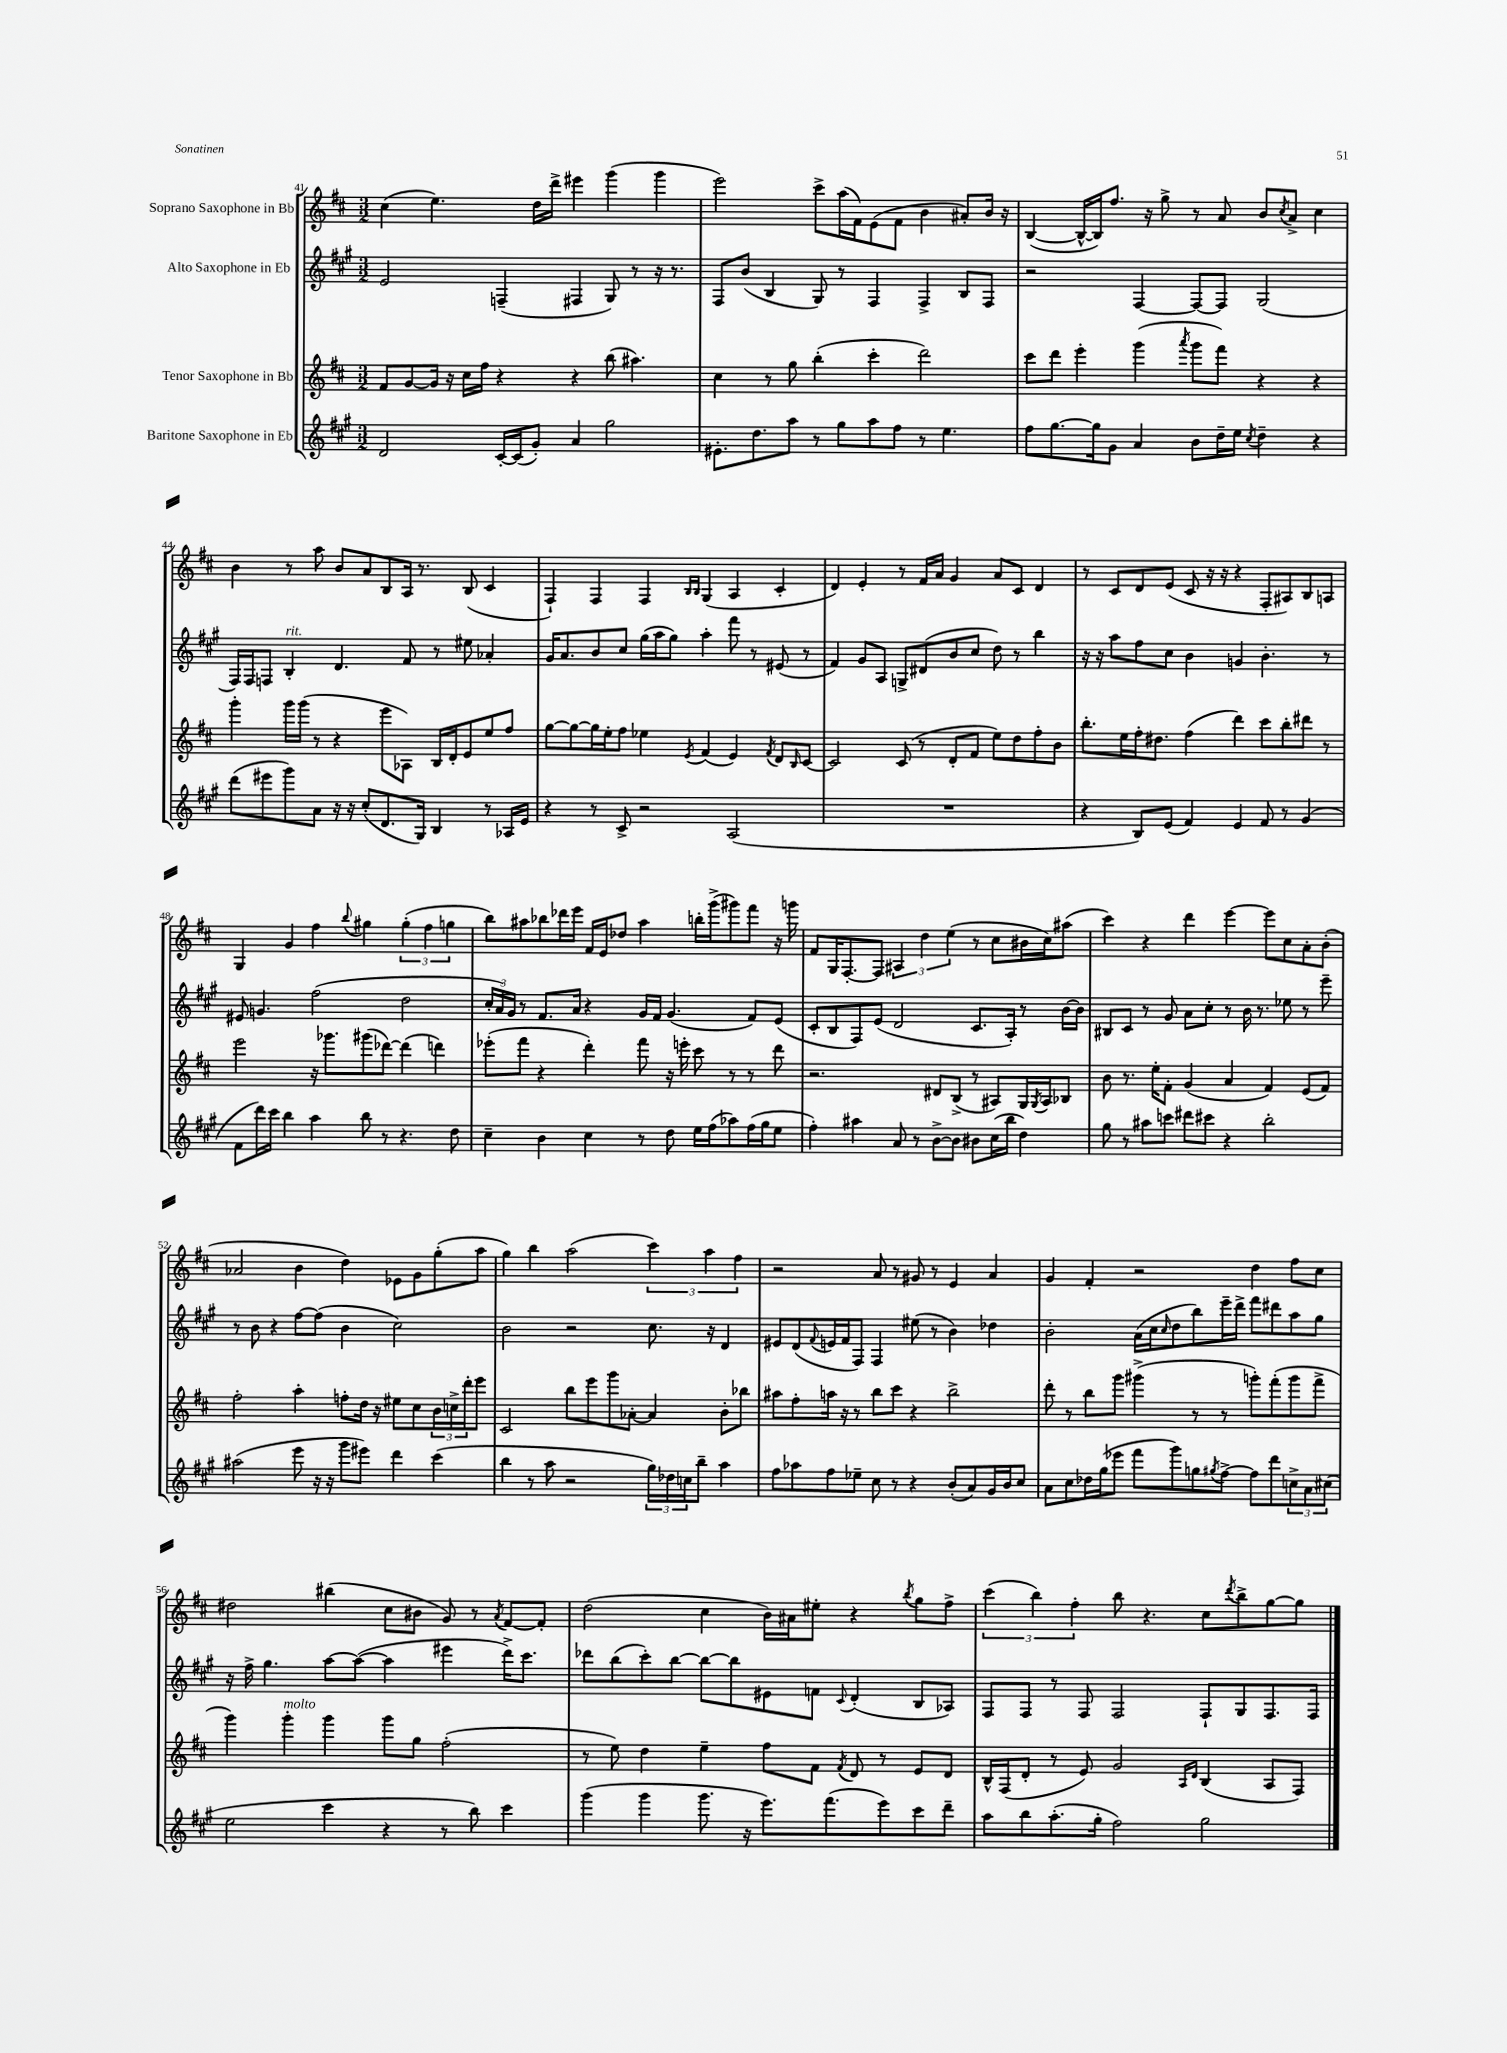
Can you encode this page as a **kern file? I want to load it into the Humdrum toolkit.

**kern	**kern	**kern	**kern
*part4	*part3	*part2	*part1
*staff4	*staff3	*staff2	*staff1
*I"Baritone Saxophone in Eb	*I"Tenor Saxophone in Bb	*I"Alto Saxophone in Eb	*I"Soprano Saxophone in Bb
*clefG2	*clefG2	*clefG2	*clefG2
*k[f#c#g#]	*k[f#c#]	*k[f#c#g#]	*k[f#c#]
*M3/2	*M3/2	*M3/2	*M3/2
=41	=41	=41	=41
2d/	8f#/L	2e/	(4cc#\
.	[8g/	.	.
.	16g/Jk]	.	4.ee\)
.	16r	.	.
.	16cc#\LL	.	.
.	16ff#\JJ	.	.
[16c#'/LL	4r	(4Fn~/	.
(16c#/J]	.	.	.
8g#'/J)	.	.	16dd\LL
.	.	.	16ddd^\JJ
4a/	4r	4F#X/	4eee#X\
2gg#\	(8bb\	8G#/)	(4ggg\
.	4.aa#X\)	8r	.
.	.	16r	4ggg\
.	.	8.r	.
=42	=42	=42	=42
8.e#X'\L	4cc#\	8F#/L	2eee\)
.	.	(8b/J	.
8.dd\	.	.	.
.	8r	4B/	.
8aa\J	8gg\	.	.
8r	(4bb'\	8G#/)	8ccc#^\L
8gg#\L	.	8r	(16aa\L
.	.	.	16f#\J)
8aa\	4ccc#'\	4F#/	(8e\
8ff#\J	.	.	8f#\J
8r	2ddd\)	4F#^/	4b\
4.ee\	.	.	.
.	.	8B/L	8a#X'/L)
.	.	8F#/J	16b/Jk
.	.	.	16r
=43	=43	=43	=43
8ff#\L	8ccc#\L	2r	([4B/
[8.gg#\	8ddd\J	.	.
.	4eee'\	.	16B^^/LL_
16gg#\k]	.	.	16B/J])
8g#\J	.	.	8.ff#/J
4a/	(4ggg\	[4F#/	.
.	.	.	16r
.	.	.	8gg^\
.	8qaaa/	.	.
8b\L	8ggg\L	8F#/L_	8r
16dd~\L	8fff#\J)	8F#/J]	8a/
16ee\JJ	.	.	.
8qcc#/	.	.	.
4dd~\	4r	(2G#/	8b/L
.	.	.	8qcc#/
.	.	.	8a^/J
4r	4r	.	4cc#\
!!LO:LB:g=z
=44	=44	=44	=44
(8ddd\L	4ggg'\	16F#/LL)	4b\
.	.	16F#/J	.
8eee#X\	.	8Fn/J	.
!	!	!LO:TX:a:i:t=rit.	!
8ggg#\)	16ggg\LL	4B'/	8r
.	(16ggg\JJ	.	.
8a\J	8r	.	8aa\
16r	4r	4.d/	8b/L
16r	.	.	.
(8cc#'/L	.	.	8a/
8.d/	8eee\L	.	8B/
.	8A-X\J)	8f#/	16A/Jk
16G#/Jk)	.	.	8.r
4B/	16B/LL	8r	.
.	16d'/J	.	.
.	8e/	8ee#X\	(8B/
8r	8ee/	4a-X'/	4c#/
16A-X/LL	8ff#/J	.	.
16e/JJ	.	.	.
=45	=45	=45	=45
4r	[8gg\L	16g#/KL	4F#`/)
.	.	8.a/	.
.	8gg\_	.	.
8r	16gg\L]	8b/	4F#/
.	16ee'\J	.	.
8c#^/	8ff#\J	8cc#/J	.
2r	4ee-X\	(16gg#\LL	4F#/
.	.	16aa\J	.
.	.	8gg#\J)	.
.	.	.	16qqB/LL
.	8qe/	.	16qqB/JJ
.	(4f#/	4aa'\	(4G/
(2A/	4e/)	8fff#\	4A/
.	.	8r	.
.	8qf#/	.	.
.	8d/L	(8e#X/	4c#'/
.	16qqB/	.	.
.	[8c#/J	8r	.
=46	=46	=46	=46
1.r	2c#/]	4f#/)	4d/)
.	.	8g#/L	4e'/
.	.	8A/J	.
.	(8c#/	8Gn^/L	8r
.	8r	(8d#X/	16f#/LL
.	.	.	16a/JJ
.	8d'/L	8b/	4g/
.	8f#/J	8cc#/J	.
.	8ee\L)	8dd\)	8a/L
.	8dd\	8r	8c#/J
.	8ff#'\	4bb\	4d/
.	8b\J	.	.
=47	=47	=47	=47
4r	8.bb'\L	16r	8r
.	.	16r	.
.	.	8aa\L	8c#/L
.	16ee\L	.	.
8B/L)	16ff#'\J	8ff#\	8d/
.	8.dd#X\J	.	.
(8e/J	.	8cc#\J	(8e/J
4f#/)	(4ff#\	4b\	8c#/
.	.	.	16r
.	.	.	16r
4e/	4ddd\)	4gn/	4r
8f#/	8ccc#\L	4.b'\	8F#'/L
8r	8bb'\	.	8A#X/)
(4g#/	8ddd#X\J	.	8B/
.	8r	8r	8An/J
!!LO:LB:g=z
=48	=48	=48	=48
8f#\L	2eee\	8e#X/	4G/
16ddd\L)	.	4.gn/	.
16ccc#\JJ	.	.	.
4bb\	.	.	4g/
4aa\	16r	(2ff#\	4ff#\
.	8.ggg-X\L	.	.
.	.	.	8qqbb/
8bb\	(8ggg#X\	.	4gg#X\
8r	[8ddd-X\J)	.	.
4.r	(4ddd-\]	2dd\	(6gg#'\
.	.	.	6ff#\
.	4dddn\)	.	.
.	.	.	6ggn\
8dd\	.	.	.
=49	=49	=49	=49
4cc#~\	(8eee-X'\L	24cc#'/LL	8bb\L)
.	.	24a/)	.
.	.	24g#/JJ	.
.	8fff#\J	8r	8aa#X\
4b\	4r	8.f#/L	8bb-X\
.	.	.	16ddd-X\L
.	.	16a/Jk	16eee\JJ
4cc#\	4ddd'\)	4r	16f#/LL
.	.	.	16e/J
.	.	.	8dd-X/J
8r	8fff#\	16g#/LL	4aa#\
.	.	16f#/JJ	.
8dd\	16r	(4.g#/	.
.	16eeen'\	.	.
16ee\LL	8ccc#\	.	16bbn'\LL
(16ff#\J	.	.	(16ggg^\J
8aa-X\)	8r	.	8ggg#X\)
(16ff#\L	8r	8f#/L)	8fff#\J
16gg#\J	.	.	.
8ee\J	8ddd\	(8e/J	16r
.	.	.	16gggn\
=50	=50	=50	=50
4ff#'\)	2.r	8c#'/L	8f#/L
.	.	8B/	16G/K
.	.	.	[8.F#'/
4aa#X\	.	8F#/)	.
.	.	(8e/J	8F#/J]
8a/	.	2d/	6A#X/
8r	.	.	.
.	.	.	6dd\
[8b^\L	8d#X/L	.	.
.	.	.	(6ee\
8b\J]	(8B^/J	.	.
8b#X\L	8r	8.c#/L	8r
(16cc#\L	8A#X/L)	.	8cc#\L
16bb\JJ	.	16A'/Jk)	.
4dd\)	16G/L	8r	16b#X\L
.	8qG/	.	.
.	16A#/J	.	16cc#\J)
.	8B-X/J	[16b\LL	(8aa#X\J
.	.	16b\JJ]	.
=51	=51	=51	=51
8gg#\	8b\	8B#X/L	4ccc#\)
8r	8.r	8c#/J	.
8aa#X\L	.	8r	4r
.	16ee'\KL	.	.
8cccn\J	8f#'\J	8g#/	.
8ddd#X\L	(4g/	8a\L	4ddd\
8ccc#X\J	.	8cc#'\J	.
4r	4a/	8r	[4eee\
.	.	16b\	.
.	.	8.r	.
2bb'\	4f#/)	.	8eee\L]
.	.	8ee-X\	8cc#\
.	(8e/L	8r	8a'\
.	8f#/J)	8eee~\	(8b'\J
!!LO:LB:g=z
=52	=52	=52	=52
(2aa#X\	2ff#'\	8r	2a-X/
.	.	8b\	.
.	.	4r	.
8eee\	4aa'\	[8ff#\L	4b\
16r	.	(8ff#\J]	.
16r	.	.	.
8ggg#\L	8ffn'\L	4b\	4dd\)
8eee#X\J)	16dd\Jk	.	.
.	16r	.	.
4ddd\	8ee#X\L	2cc#\)	8e-X\L
.	8cc#\	.	8g\
(4ccc#\	24b\L	.	(8gg'\
.	24ccn^\	.	.
.	24ddd'\J	.	.
.	8eee\J	.	8aa\J
=53	=53	=53	=53
4bb\	2c#/	2b\	4gg\)
8r	.	.	4bb\
8aa\	.	.	.
2r	8bb\L	2r	(2aa\
.	8eee\	.	.
.	8ggg\	.	.
.	[8a-X'\J	.	.
24gg#\LL)	4a-/]	8.cc#\	6ccc#\)
24dd-X\	.	.	.
24ccn\J	.	.	.
8bb~\J	.	.	.
.	.	.	6aa\
.	.	16r	.
4aa\	8b'\L	4d/	.
.	.	.	6ff#\
.	8bb-X\J	.	.
=54	=54	=54	=54
8ff#\L	8aa#X\L	8e#X/L	2r
8aa-X\	8ff#'\	(8d/	.
.	.	8qqf#/	.
8ff#\	16aan\Jk	16en/L	.
.	16r	16f#/J	.
8ee-X~\J	8r	8F#/J)	.
8cc#\	8bb\L	4F#/	8a/
8r	8ccc#\J	.	8r
4r	4r	(8ee#X\	8g#X/
.	.	8r	8r
(8b'/L	2bb^\	4b\)	4e/
8a/)	.	.	.
16g#/L	.	4dd-X\	4a/
16b/J	.	.	.
8cc#/J	.	.	.
=55	=55	=55	=55
8a\L	8ddd'\	2b'\	4g/
8cc#\	8r	.	.
16dd-X\L	8bb\L	.	4f#'/
(16gg#\J	.	.	.
8eee-X\J	8ggg\J	.	.
8fff#\L	(4ggg#X^\	(16a\LL	2r
.	.	16cc#\J	.
.	.	16qqcc#/	.
8ggg#\)	.	8dd\	.
8ggn\	8r	8bb\)	.
8qgg#X/	.	.	.
[8ff#^\J	8r	16eee~\L	.
.	.	16ddd^\JJ	.
8ff#\L]	8gggn'\L)	8fff#\L	4dd\
8ddd\	(8fff#'\	8ddd#X\	.
12ccn^\	8ggg\	8aa\	8ff#\L
12a\	.	.	.
.	8fff#^\J	8gg#\J	8cc#\J
(12cc#X\J	.	.	.
!!LO:LB:g=z
=56	=56	=56	=56
2ee\	4ggg\)	16r	2dd#X\
.	.	16ff#^\	.
.	.	4.gg#\	.
!	!LO:TX:a:i:t=molto	!	!
.	4ggg'\	.	.
4ccc#\	4ggg\	[8aa\L	(4bb#X\
.	.	(8aa\J_	.
4r	8ggg\L	4aa\]	8cc#\L
.	8gg\J	.	8b#X\J
8r	(2ff#'\	4eee#X\	8g/)
8bb\)	.	.	8r
.	.	.	8qa/
4ccc#\	.	16ddd^\KL)	[8f#/L
.	.	8.ccc#\J	.
.	.	.	8f#'/J]
=57	=57	=57	=57
(4ggg#\	8r	8ddd-X\L	(2dd\
.	8ee\)	(8bb\	.
4ggg#\	4dd\	8ccc#'\)	.
.	.	[8bb\J	.
8.ggg#\	4ee~\	8bb\L_	4cc#\
.	.	8bb\]	.
16r	.	.	.
8.eee\L)	8ff#\L	8e#X\	16b\LL)
.	.	.	16a#X\J
.	8f#\J	8fn\J	8ee#X'\J
(8.fff#\	.	.	.
.	8qf#/	8qqc#/	.
.	8d/	(4d'/	4r
8eee\)	8r	.	.
.	.	.	8qbb/
8ccc#\	8e/L	8B/L	8gg\L
8ddd~\J	8d/J	8A-X/J)	8ff#^\J
=58	=58	=58	=58
8aa\L	16B^^/LL	8F#/L	(6ccc#\
.	(16F#/J	.	.
8bb\	8d'/J	8F#/J	.
.	.	.	6bb\)
(8.aa'\	8r	8r	.
.	.	.	6ff#'\
.	8e/)	8F#/	.
16gg#'\Jk	.	.	.
2ff#\)	2g/	2F#/	8bb\
.	.	.	4.r
.	16qqA/LL	.	.
.	16qqd/JJ	.	.
2gg#\	(4B/	8F#`/L	8cc#\L
.	.	.	8qddd/
.	.	8G#/	8bb^\
.	8A/L	8.F#/	[8gg\
.	8F#/J)	.	8gg\J]
.	.	16F#/Jk	.
==	==	==	==
*-	*-	*-	*-
